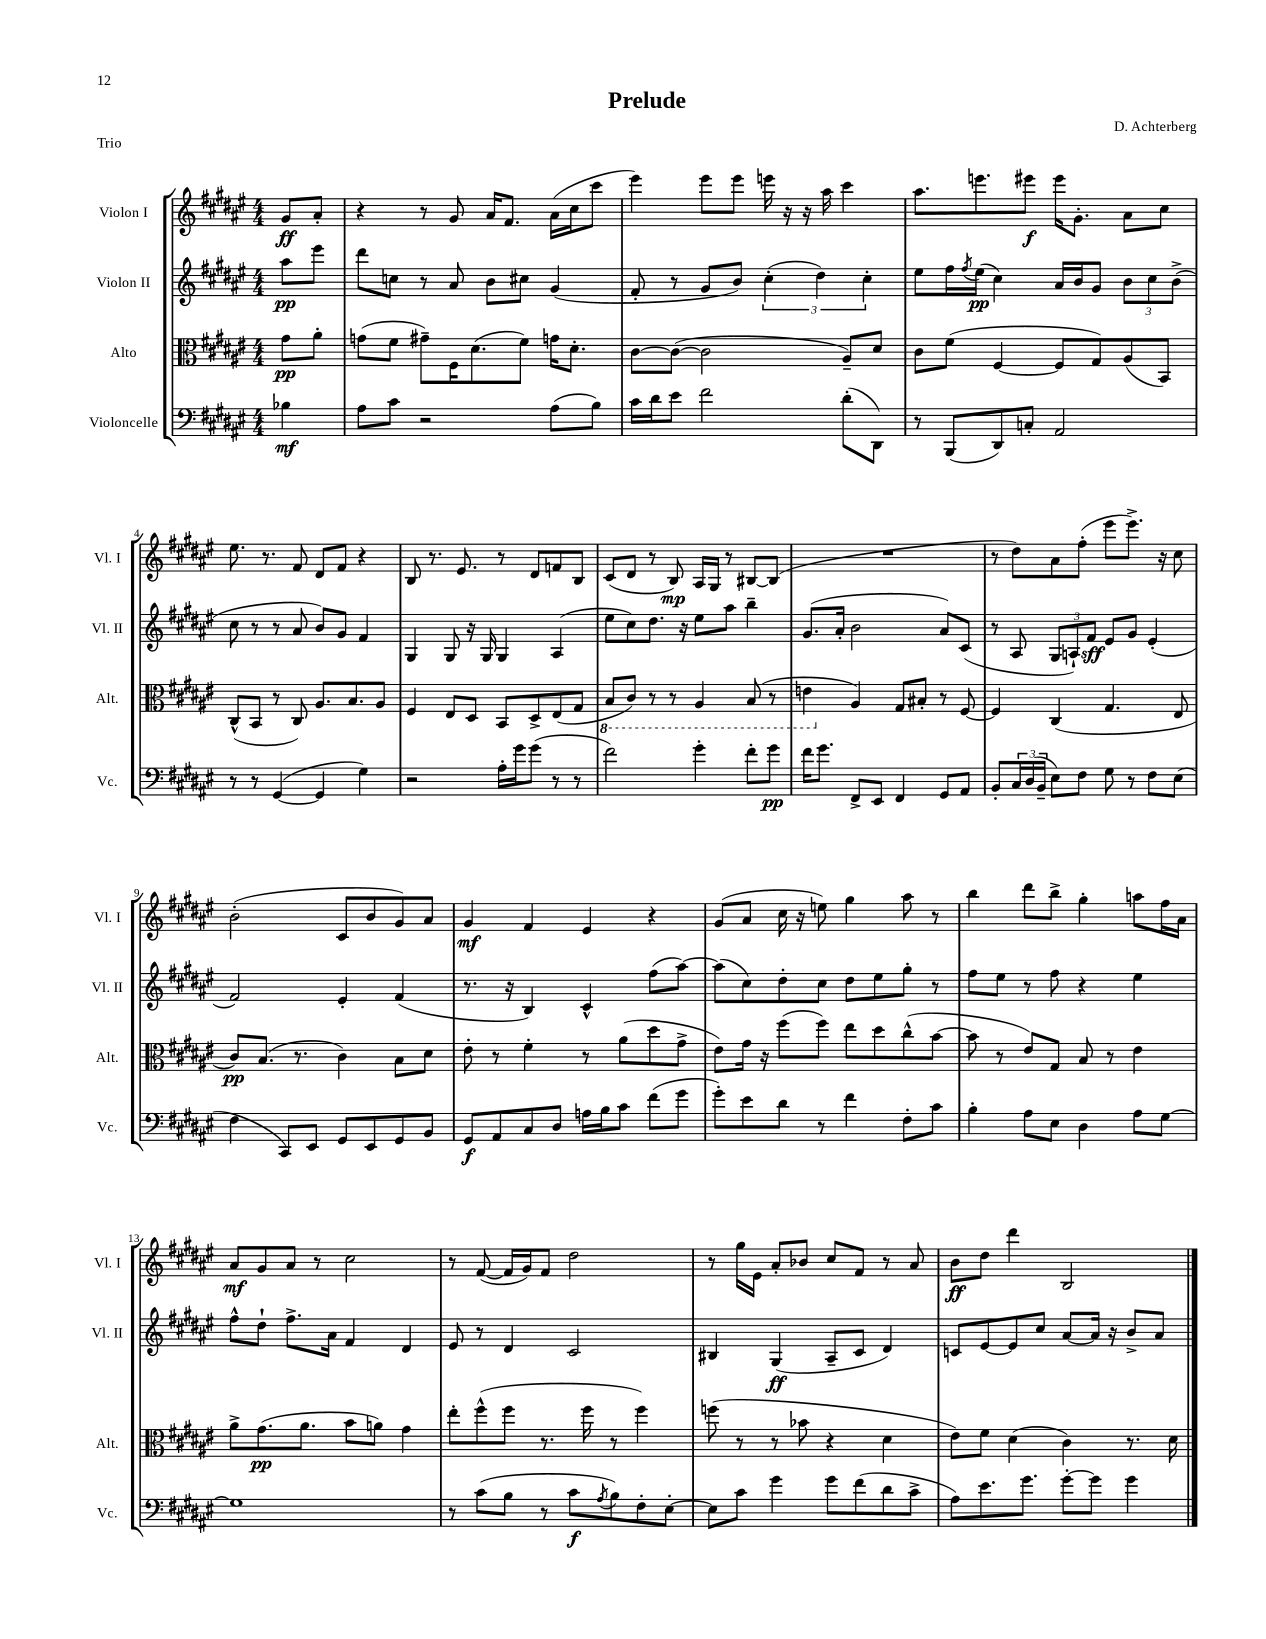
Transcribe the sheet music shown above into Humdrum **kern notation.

**kern	**kern	**kern	**kern
*staff4	*staff3	*staff2	*staff1
*clefF4	*clefC3	*clefG2	*clefG2
*k[f#c#g#d#a#e#]	*k[f#c#g#d#a#e#]	*k[f#c#g#d#a#e#]	*k[f#c#g#d#a#e#]
*M4/4	*M4/4	*M4/4	*M4/4
4B-	8g#	8aa#	8g#
.	8a#'	8eee#	8a#'
=	=	=	=
8A#	(8g	8ddd#	4r
8c#	8f#	8cc	.
2r	8g#~)	8r	8r
.	16F#	8a#	8g#
.	(8.d#	.	.
.	.	8b	16a#
.	.	.	8.f#
.	8f#)	8cc#	.
(8A#	16g	(4g#	(16a#
.	8.d#'	.	16cc#
8B)	.	.	8ccc#
=	=	=	=
16c#	[8c#	8f#'	4eee#)
16d#	.	.	.
8e#	(8c#_	8r	.
2f#	2c#]	8g#	8eee#
.	.	8b)	8eee#
.	.	(6cc#'	16eee
.	.	.	16r
.	.	.	16r
.	.	6dd#)	.
.	.	.	16aa#
(8d#'	8A#~)	.	4ccc#
.	.	6cc#'	.
8DD#)	8d#	.	.
=	=	=	=
8r	8c#	8ee#	8.aa#
(8BBB	(8f#	16ff#	.
.	.	8qff#	.
.	.	(16ee#	8.eee
8DD#)	[4F#	4cc#)	.
8C'	.	.	8eee#
2AA#	8F#]	16a#	16eee#
.	.	16b	8.g#'
.	8G#)	8g#	.
.	(8A#	12b	8a#
.	.	12cc#	.
.	8BB)	.	8cc#
.	.	(12b^	.
=	=	=	=
8r	(8C#^^	8cc#	8.ee#
8r	8BB	8r	.
.	.	.	8.r
([4GG#	8r	8r	.
.	8C#)	8a#	8f#
4GG#]	8.A#	8b)	8d#
.	.	8g#	8f#
.	8.B	.	.
4G#)	.	4f#	4r
.	8A#	.	.
=	=	=	=
2r	4F#	4G#	8B
.	.	.	8.r
.	8E#	8G#	.
.	.	.	8.e#
.	8D#	16r	.
.	.	16G#	.
16A#'	8BB	4G#	8r
16g#	.	.	.
(8g#	8D#^	.	8d#
8r	(8E#	(4A#	8f
8r	8G#	.	8B
=	=	=	=
2f#)	8BB	8ee#	(8c#
.	8C#)	8cc#)	8d#
.	8r	8.dd#	8r
.	8r	.	8B)
.	.	16r	.
4g#'	4AA#	8ee#	16A#
.	.	.	16G#
.	.	8aa#	8r
8f#'	(8BB	4bb~	[8B#
8g#	8r	.	(8B#]
=	=	=	=
16f#	4E	(8.g#	1r
8.g#	.	.	.
.	.	16a#'	.
8FF#^	4A#)	2b	.
8EE#	.	.	.
4FF#	8G#	.	.
.	8B#'	.	.
8GG#	8r	8a#)	.
8AA#	[8F#	(8c#	.
=	=	=	=
8BB'	4F#]	8r	8r
24C#	.	8A#	8dd#)
(24D#	.	.	.
24BB~	.	.	.
8E#)	(4C#	12G#	8a#
.	.	12A`)	.
8F#	.	.	(8ff#'
.	.	12f#	.
8G#	4.G#	8e#	8eee#
8r	.	8g#	8.eee#^)
8F#	.	(4e#'	.
.	.	.	16r
(8E#	8E#	.	8cc#
=	=	=	=
4F#	8c#)	2f#)	(2b'
.	(8.B	.	.
8CC#)	.	.	.
.	8.r	.	.
8EE#	.	.	.
8GG#	4c#)	4e#'	8c#
8EE#	.	.	8b
8GG#	8B	(4f#	8g#)
8BB	8d#	.	8a#
=	=	=	=
8GG#	8e#'	8.r	4g#
8AA#	8r	.	.
.	.	16r	.
8C#	4f#'	4B)	4f#
8D#	.	.	.
16A	8r	4c#^^	4e#
16B	.	.	.
8c#	(8a#	.	.
(8f#	8dd#	(8ff#	4r
8g#	8g#^	[8aa#)	.
=	=	=	=
8g#')	8e#)	(8aa#]	(8g#
8e#	16g#	8cc#)	8a#
.	16r	.	.
8d#	(8ff#	8dd#'	16cc#
.	.	.	16r
8r	8ff#)	8cc#	8ee)
4f#	8ee#	8dd#	4gg#
.	8dd#	8ee#	.
8F#'	(8cc#^^	8gg#'	8aa#
8c#	[8b	8r	8r
=	=	=	=
4B'	8b]	8ff#	4bb
.	8r	8ee#	.
8A#	8e#)	8r	8ddd#
8E#	8G#	8ff#	8bb^
4D#	8B	4r	4gg#'
.	8r	.	.
8A#	4e#	4ee#	8aa
[8G#	.	.	16ff#
.	.	.	16a#
=	=	=	=
1G#]	8a#^	8ff#^^	8a#
.	(8.g#	8dd#`	8g#
.	.	8.ff#^	8a#
.	8.a#	.	.
.	.	.	8r
.	.	16a#	.
.	8b	4f#	2cc#
.	8a)	.	.
.	4g#	4d#	.
=	=	=	=
8r	8ee#'	8e#	8r
(8c#	(8ff#^^	8r	([8f#
8B	8ff#	4d#	16f#]
.	.	.	16g#)
8r	8.r	.	8f#
8c#	.	2c#	2dd#
.	16ff#	.	.
8qA#	.	.	.
8B)	8r	.	.
8F#'	4ff#)	.	.
[8E#'	.	.	.
=	=	=	=
8E#]	(8ff	4B#	8r
8c#	8r	.	16gg#
.	.	.	16e#
4g#	8r	(4G#	8a#'
.	8b-	.	8b-
8g#	4r	8A#~	8cc#
(8f#	.	8c#	8f#
8d#	4d#	4d#)	8r
8c#^	.	.	8a#
=	=	=	=
8A#)	8e#)	8c	8b
8.e#	8f#	[8e#	8dd#
.	(4d#	8e#]	4ddd#
8.g#	.	.	.
.	.	8cc#	.
[8g#'	4c#)	[8a#	2B
8g#]	.	16a#]	.
.	.	16r	.
4g#	8.r	8b^	.
.	.	8a#	.
.	16d#	.	.
==	==	==	==
*-	*-	*-	*-
